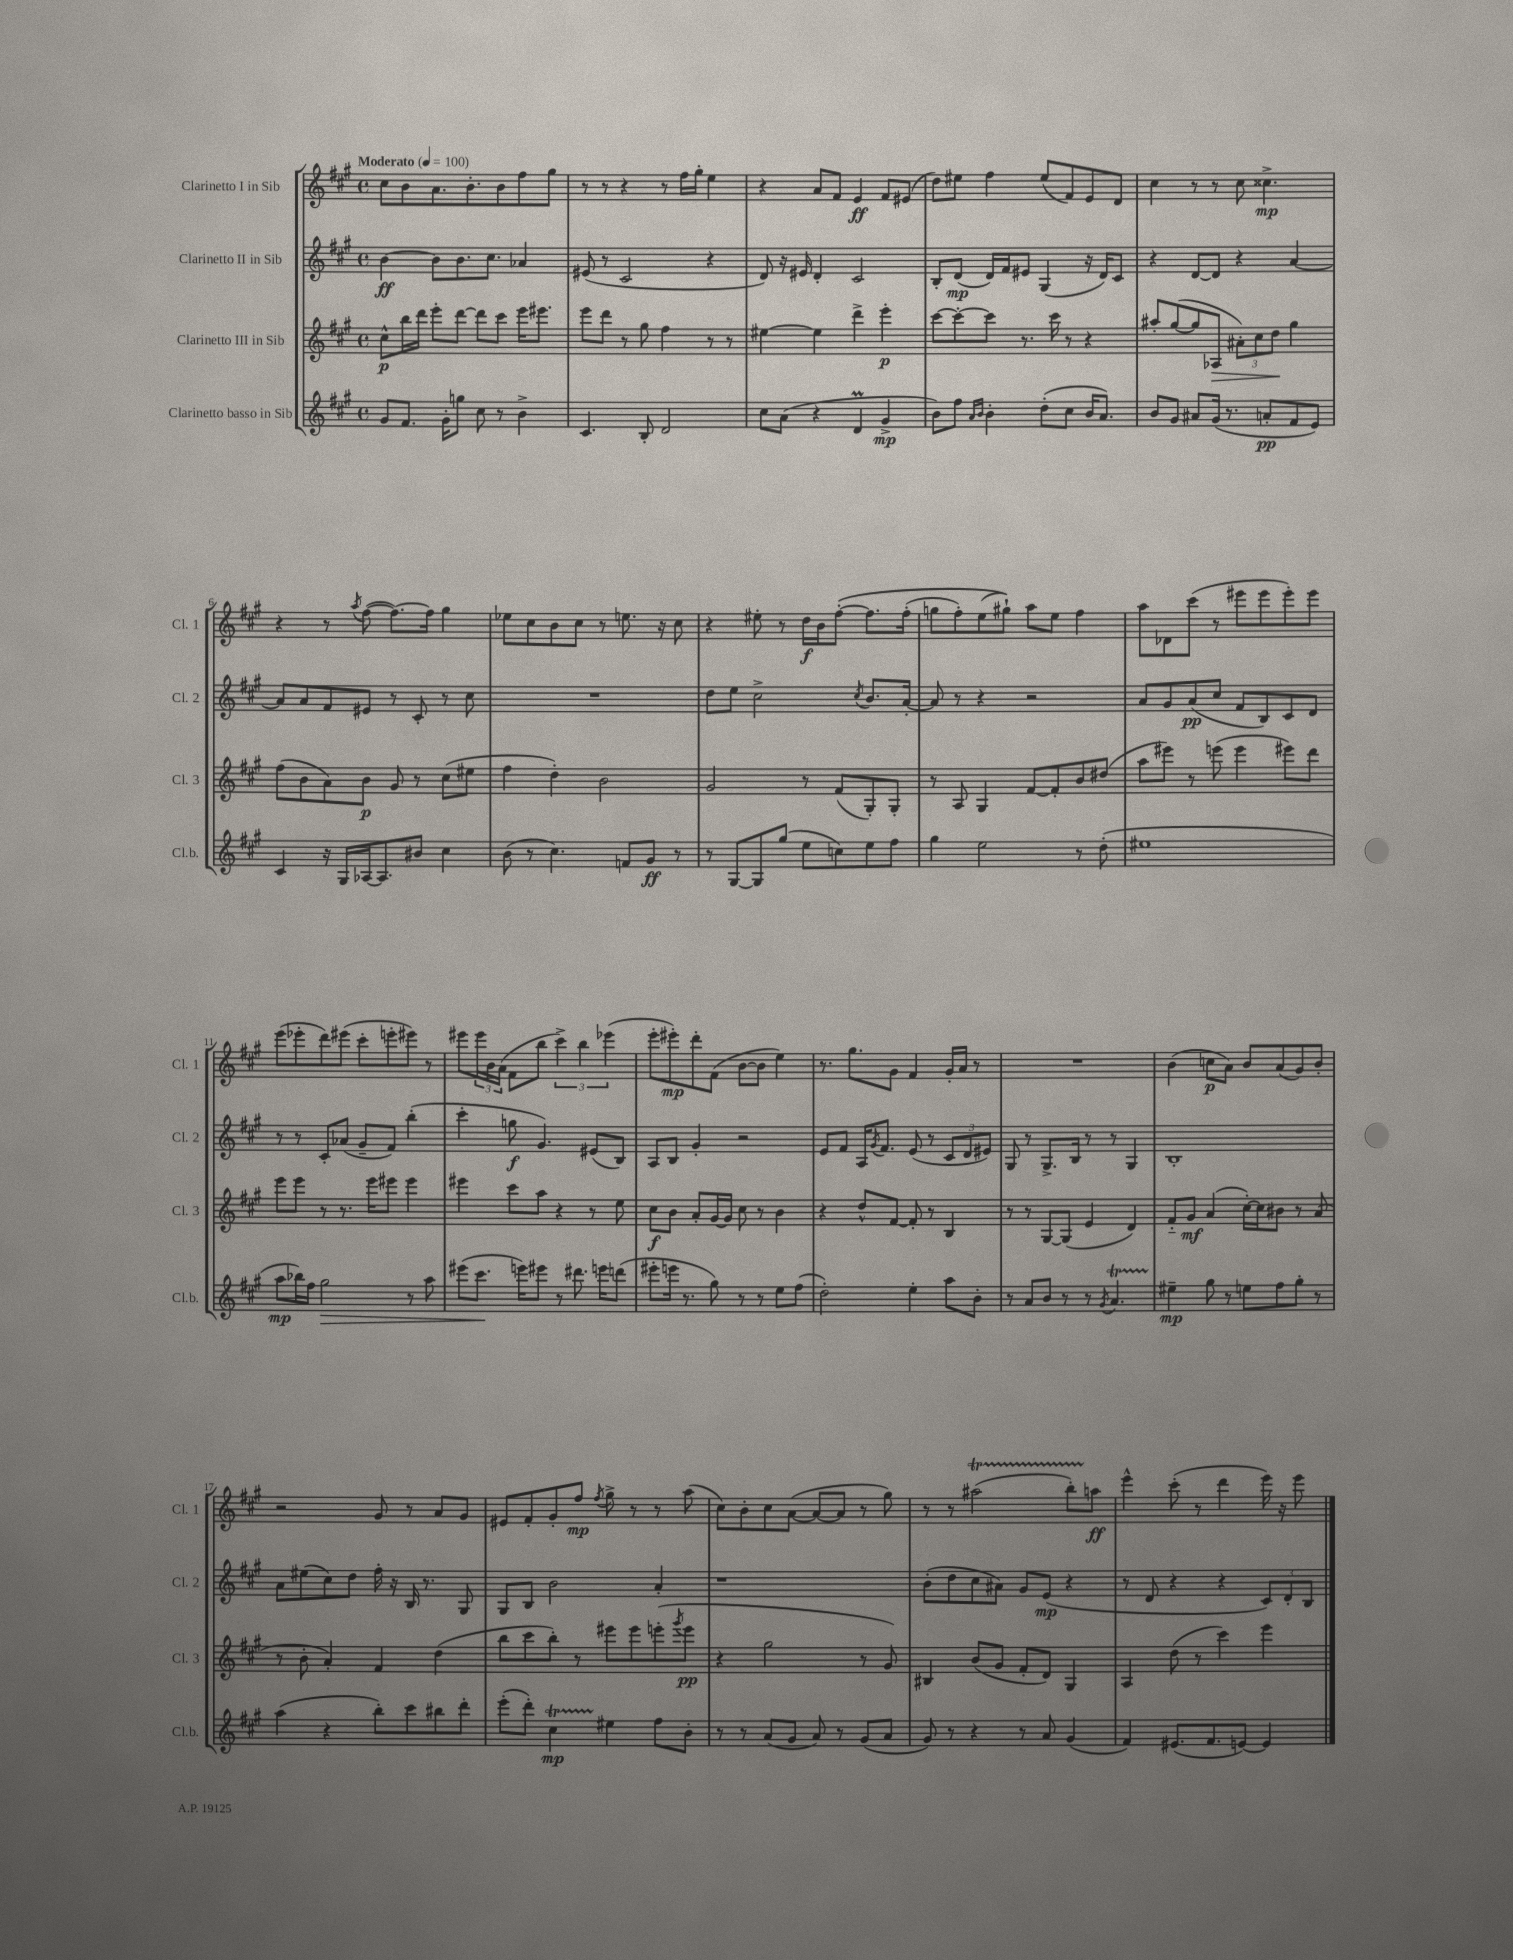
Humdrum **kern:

**kern	**kern	**kern	**kern
*staff4	*staff3	*staff2	*staff1
*clefG2	*clefG2	*clefG2	*clefG2
*k[f#c#g#]	*k[f#c#g#]	*k[f#c#g#]	*k[f#c#g#]
*M4/4	*M4/4	*M4/4	*M4/4
*met(c)	*met(c)	*met(c)	*met(c)
*MM100	*MM100	*MM100	*MM100
8g#	8cc#^^	[4b	8cc#
8.f#	16bb	.	8b
.	16ddd	.	.
.	8eee'	8b]	8.a
16g#'	.	.	.
8gg	[8ddd	8.b	.
.	.	.	8.b'
8cc#	8ddd]	.	.
.	.	8.cc#	.
8r	8ccc#	.	8b
4b^	16eee	4a-	8ff#
.	8.eee#	.	.
.	.	.	8gg#
=	=	=	=
4.c#	8eee	(8e#	8r
.	8ddd	8r	8r
.	8r	2c#	4r
8B'	8gg#	.	.
2d	4ff#	.	8r
.	.	.	16ff#
.	.	.	16gg#'
.	8r	4r	4ee
.	8r	.	.
=	=	=	=
8cc#	[4ee#	8d)	4r
(8a	.	16r	.
.	.	16e#	.
4r	4ee#]	4d'	8a
.	.	.	8f#
4d	4ddd^	2c#	4e
4g#^	4eee'	.	8f#
.	.	.	(8e#
=	=	=	=
8b)	[8ccc#	8B'	8dd)
8ff#	8ccc#'_	(8d	8ee#
16qqa	.	.	.
16qqb	.	.	.
4b'	8ccc#]	16d)	4ff#
.	.	16f#	.
.	8.r	8e#	.
(8dd'	.	(4G#	(8ee#
.	16ccc#	.	.
8cc#	8r	.	8f#)
16b	4r	16r	8e
8.a)	.	16d)	.
.	.	8c#	8d
=	=	=	=
8b	8aa#'	4r	4cc#
8g#	([8gg#	.	.
8a#	8gg#]	[8d	8r
(16g#	8A-	8d]	8r
8.r	.	.	.
.	12a#')	4r	8cc#
.	12cc#	.	.
8a'	.	.	4.cc##^
.	12dd	.	.
8f#	4gg#	[4a	.
8e)	.	.	.
=	=	=	=
4c#	(8ff#	8a]	4r
.	8b	8a	.
16r	8a)	8f#	8r
16G#	.	.	.
.	.	.	8qaa
[16A-	8b	8e#	([8ff#
8.A-]	.	.	.
.	8g#	8r	8.ff#_)
8b#	8r	8c#'	.
.	.	.	16ff#]
4cc#	(8cc#	8r	4gg#
.	8ee#	8cc#	.
=	=	=	=
(8b	4ff#	1r	8ee-
8r	.	.	8cc#
4.cc#)	4dd')	.	8b
.	.	.	8cc#
.	2b	.	8r
8f	.	.	8.ee
8g#	.	.	.
.	.	.	16r
8r	.	.	8cc#
=	=	=	=
8r	2g#	8dd	4r
[8G#	.	8ee	.
8G#]	.	2cc#^	8ee#'
(8gg#	.	.	8r
8ee	8r	.	16dd
.	.	.	16b
8cc)	(8f#	.	&([8ff#'
.	.	8qcc#	.
8ee	8G#')	8.b	8.ff#]
8ff#	8G#'	.	.
.	.	[16a'	(16ff#'
=	=	=	=
4gg#	8r	8a]	8gg
.	8A	8r	8ff#')
2ee	4G#	4r	(8ee
.	.	.	8gg#`)&)
.	[8f#	2r	8aa
.	8f#']	.	8ee
8r	8b	.	4ff#
(8dd'	(8dd#	.	.
=	=	=	=
1ee#	8aa	8a	8aa
.	8eee#)	8g#	8d-
.	8r	(8a	(8ccc#
.	(8eee	8cc#	8r
.	4eee	8f#	8eee#
.	.	8B)	8eee#
.	8eee#)	8c#	8eee#')
.	8ddd	8d	8eee#
=	=	=	=
8aa	8eee	8r	(8eee
16bb-)	8eee	8r	8eee-'
16ff#	.	.	.
2gg#	8r	8c#'	8ddd)
.	8.r	(8a-	(8eee#
.	.	8g#~	8ccc#'
.	16eee	.	.
.	8eee#	8f#)	8eee'
8r	4eee#	(4bb'	8eee#)
8aa	.	.	8r
=	=	=	=
(8eee#	4eee#	4ccc#'	8eee#
8.ccc#	.	.	24eee#
.	.	.	24b
.	.	.	(24a
.	8ccc#	8gg	8f#
16eee)	.	.	.
8eee#	8aa	4.g#)	8bb
8r	4r	.	6ccc#^)
8.ddd#	.	.	.
.	.	.	6bb
.	8r	(8e#	.
16eee	.	.	.
.	.	.	(6eee-
(8ddd	8ee	8B)	.
=	=	=	=
8eee#'	8cc#	8A	8eee'
16eee	8b	8B	8eee#')
8.r	.	.	.
.	8a'	4g#'	8ddd'
8gg#)	[16g#	.	(8f#
.	16g#]	.	.
8r	8cc#	2r	[8b
8r	8r	.	8b]
8ee	4b	.	4ee)
(8ff#	.	.	.
=	=	=	=
2dd')	4r	8e	8.r
.	.	8f#	.
.	.	.	8.gg#
.	8dd^^	16A	.
.	.	8qg#	.
.	.	8.f#	.
.	[8f#	.	8g#
4ee'	8f#']	(8e	4f#
.	8r	8r	.
8aa	4B	12c#	16g#'
.	.	.	16a
.	.	12d	.
8b'	.	.	8r
.	.	12e#)	.
=	=	=	=
8r	8r	8G#	1r
8a	8r	8r	.
8b	[8G#	8.G#^	.
8r	(8G#]	.	.
.	.	16B	.
8r	4e	8r	.
8qg#	.	.	.
4.a	.	8r	.
.	4d)	4G#	.
=	=	=	=
4ee#~	8f#'~	1B'	(4b
.	8g#	.	.
8gg#	(4a	.	8cc
8r	.	.	8a)
8ee	[16cc#')	.	8b
.	16cc#]	.	.
8ff#	8b#	.	(8a
8gg#'	8r	.	8g#)
8r	(8a	.	8b'
=	=	=	=
(4aa	8r	8a	2r
.	8b'	(8ee#	.
4r	4a')	8cc#)	.
.	.	8dd	.
8bb')	4f#	16ff#'	8g#
.	.	16r	.
8ccc#	.	16B	8r
.	.	8.r	.
8bb#	(4dd	.	8a
8ddd'	.	8G#	8g#
=	=	=	=
(8eee'	8bb	8G#	8e#
8ddd')	8ccc#	8B	8f#'
4cc#	8bb')	2b	8g#'
.	8r	.	8ff#
.	.	.	8qff#
4ee#	8eee#	.	8gg#^
.	8eee#	.	8r
8ff#	(8eee'	4a'	8r
.	8qggg#	.	.
8b'	8eee	.	(8aa
=	=	=	=
8r	4r	1r	8cc#)
8r	.	.	8b'
(8a	2gg#	.	8cc#
8g#	.	.	([8a
8a)	.	.	8a_
8r	.	.	8a]
(8g#	8r	.	8r
8a	8g#)	.	8gg#)
=	=	=	=
8g#)	4B#	(8b'	8r
8r	.	8dd	8r
4r	(8b	8cc#	(2aa#
.	8g#	8a#)	.
8r	8f#'	8g#	.
8a	8d)	(8e	.
(4g#	4G#	4r	8bb')
.	.	.	8aa
=	=	=	=
4f#)	4A	8r	4eee^^
.	.	8d	.
(8.e#	(8dd	4r	(8ccc#'
.	8r	.	8r
8.f#	.	.	.
.	4ccc#)	4r	4ddd
[8e)	.	.	.
4e]	4eee	12c#)	16eee)
.	.	.	16r
.	.	12d'	.
.	.	.	8eee
.	.	12B	.
==	==	==	==
*-	*-	*-	*-
